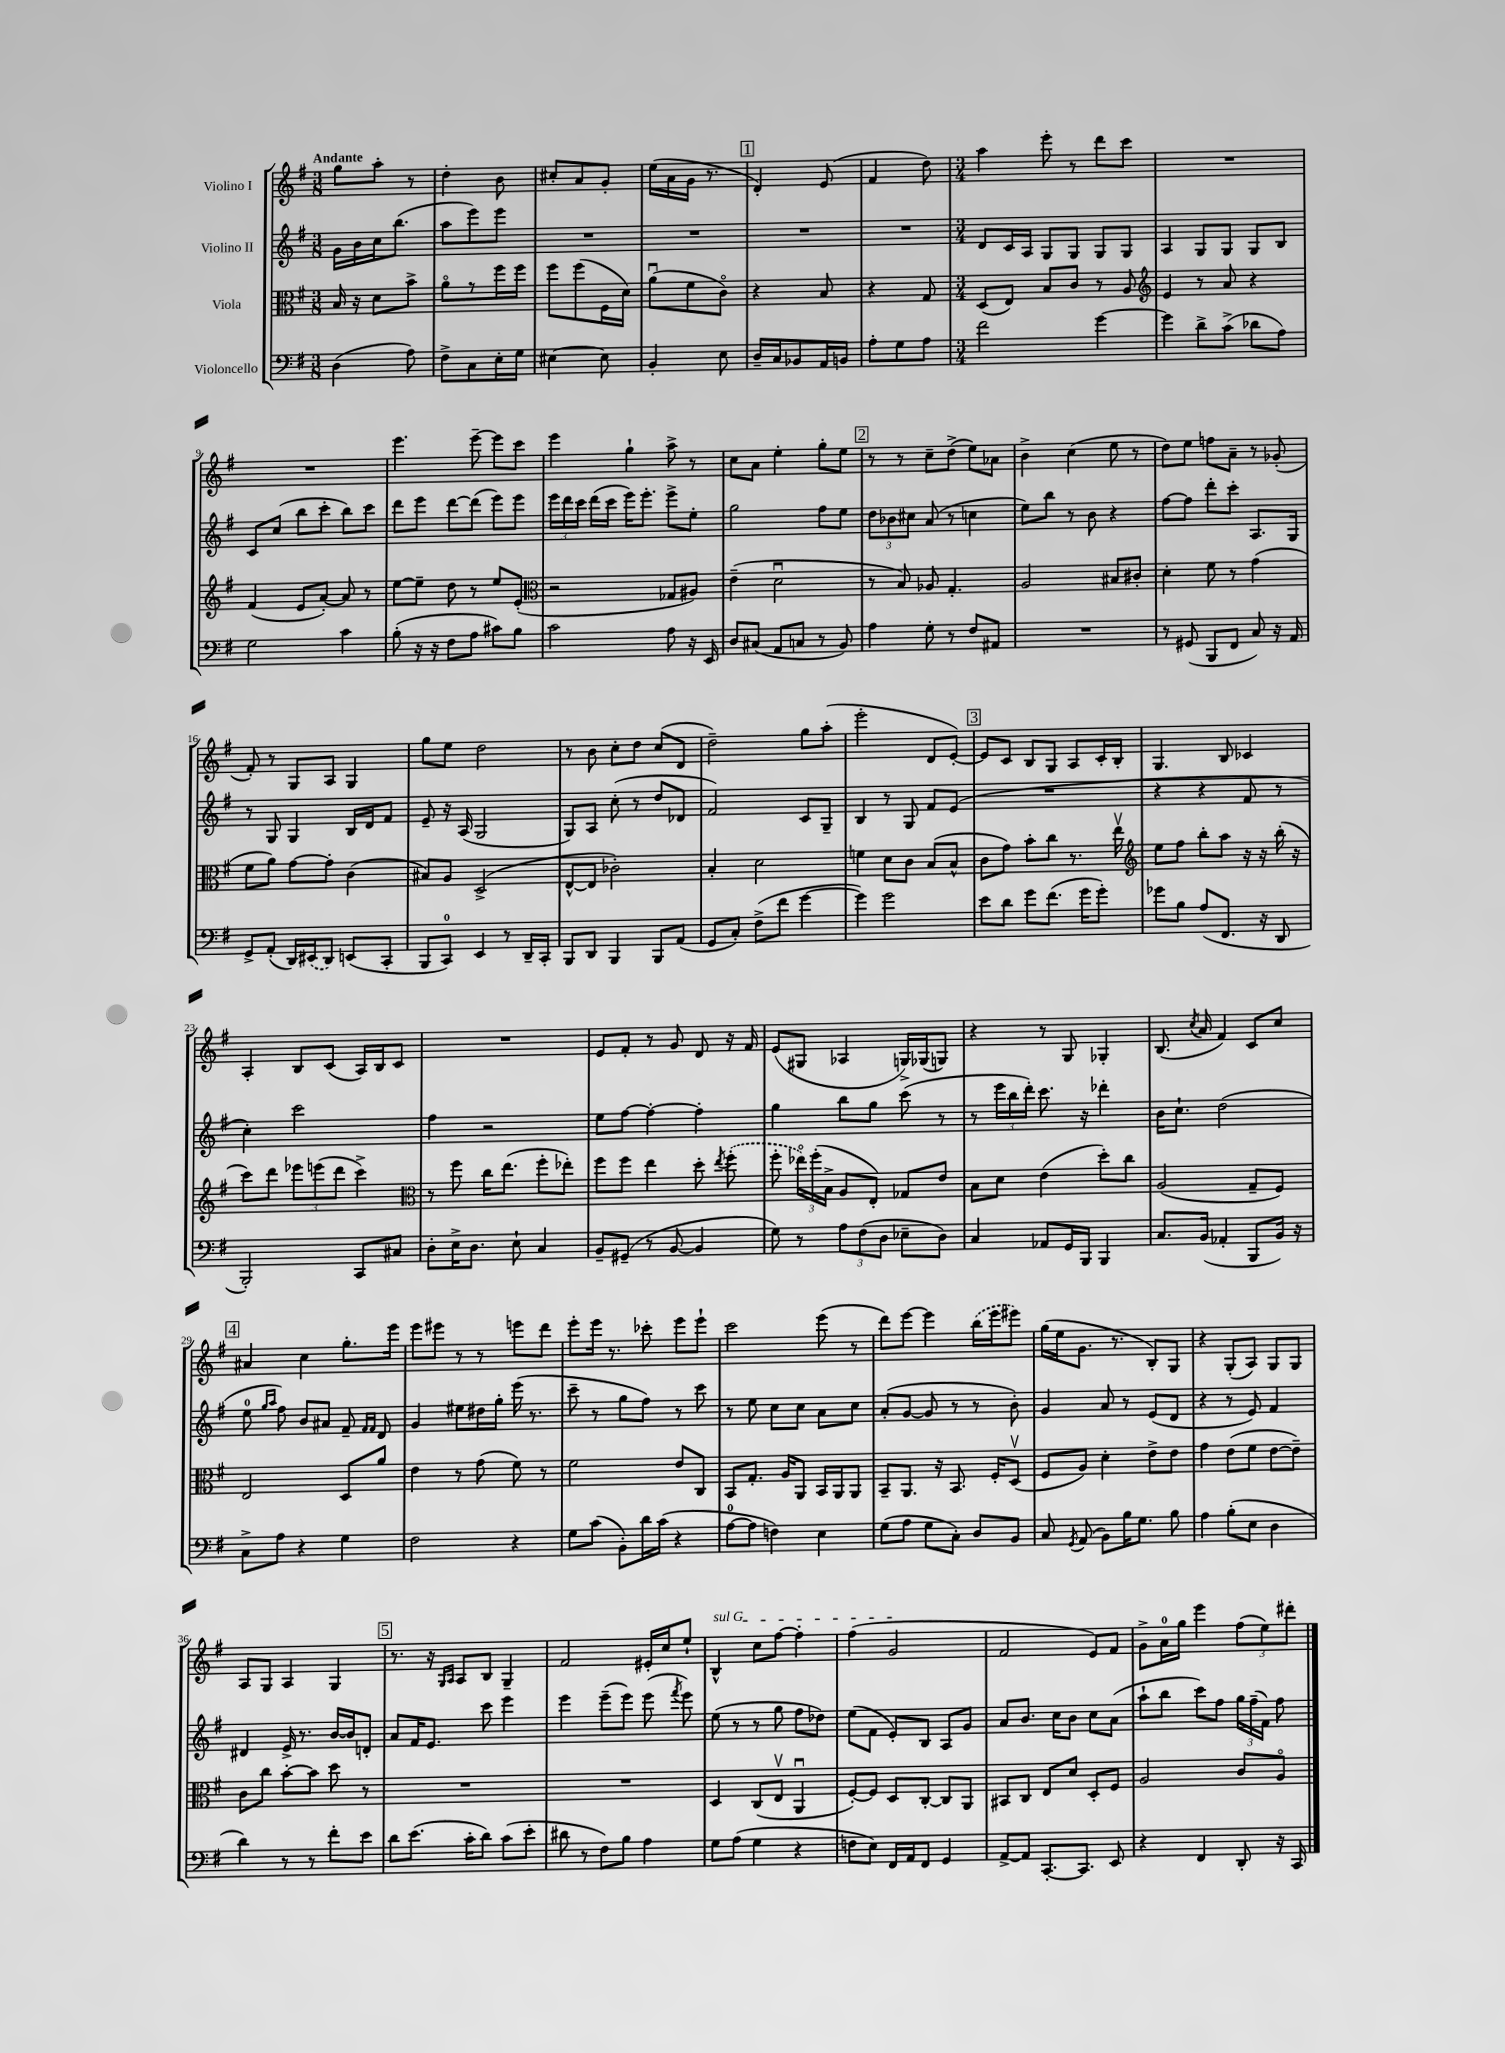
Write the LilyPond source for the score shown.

<<
\new StaffGroup <<
\new Staff = "s0" \with { instrumentName = "Violino I" } {
    \clef treble \key g \major \numericTimeSignature \time 3/8 \tempo "Andante"
    \autoBeamOff g''8[ a''8]-. r8 |
    d''4-. b'8 |
    cis''8[-. a'8 g'8]-. |
    e''16[( a'16 g'16] r8. |
    \mark \markup { \box "1" } d'4-.) e'8( |
    fis'4 d''8) |
    \numericTimeSignature \time 3/4 a''4 e'''8-. r8 d'''8[ c'''8] |
    R2. |
    R2. |
    e'''4. e'''8~-- e'''8[ c'''8] |
    e'''4 g''4-! a''8-> r8 |
    c''8[ a'8] e''4-. g''8[-. e''8] |
    \mark \markup { \box "2" } r8 r8 c''8[-- d''8]->( e''8[) aes'8] |
    b'4-> c''4( e''8 r8 |
    d''8[) e''8] f''8[ a'8]-- r8 ges'8-.( |
    fis'8-.) r8 g8[ a8] g4 |
    g''8[ e''8] d''2 |
    r8 b'8 c''8[-. d''8] c''8[( d'8] |
    d''2--) g''8[ a''8]-.( |
    e'''2-. d'8[ e'8]~-.) |
    \mark \markup { \box "3" } e'8[ c'8] b8[ g8] a8[ c'16-. b16]-. |
    g4. b8 ces'4 |
    a4-. b8[ c'8]( a16[) b16 c'8] |
    R2. |
    e'8[ fis'8]-. r8 g'8 d'8 r16 fis'16 |
    e'8[( gis8] aes4 g16[->) ges16( g8]) |
    r4 r8 g8 ges4-. |
    b8.( \acciaccatura { c''8 } a'16 fis'4) c'8[ c''8] |
    \mark \markup { \box "4" } ais'4 c''4 g''8.[-. e'''16] |
    e'''8[ eis'''8] r8 r8 e'''8[ d'''8] |
    e'''8[-. e'''16] r8. ces'''8-. e'''8[ e'''8]-! |
    c'''2 e'''8( r8 |
    d'''8[) e'''8]~ e'''4 \once \slurDashed b''16[( e'''16 eis'''8]) |
    g''16[( e''16 g'8.] r8. b8[-.) g8] |
    r4 g8[-.( a8]) g8[ g8] |
    a8[ g8] a4 g4 |
    \mark \markup { \box "5" } r8. r16 \grace { g16[ a16] } a8[ b8] g4-- |
    fis'2 eis'16[-. c''16 e''8]-! |
    \once \override TextSpanner.bound-details.left.text = \markup { \italic "sul G" } b4-^\startTextSpan c''8[ fis''8]~ fis''4-. |
    fis''4( g'2\stopTextSpan |
    fis'2 e'8[) fis'8] |
    g'8[-> a'16-0 g''16] e'''4 \tuplet 3/2 { fis''8[( e''8) dis'''8]-. } \bar "|." |
}
\new Staff = "s1" \with { instrumentName = "Violino II" } {
    \clef treble \key g \major \numericTimeSignature \time 3/8
    \autoBeamOff g'16[ b'16 c''16 b''8.]( |
    a''8[ e'''8) e'''8] |
    R4. |
    R4. |
    \mark \markup { \box "1" } R4. |
    R4. |
    \numericTimeSignature \time 3/4 d'8[ c'16 a16] g8[ g8] g8[ g8] |
    a4 g8[ g8] g8[ b8] |
    c'8[ c''8]( b''8[ c'''8]-. b''8[) c'''8] |
    d'''8[ e'''8] d'''8[~ d'''8]( e'''8[) e'''8] |
    \tuplet 3/2 { e'''16[ d'''16 c'''16] } d'''16[( c'''16] e'''16[) e'''8.]-. e'''8[-> e''8]-. |
    g''2 fis''8[ e''8] |
    \mark \markup { \box "2" } \tuplet 3/2 { d''8[ bes'8 cis''8] } a'8( r8 c''4 |
    e''8[) b''8] r8 b'8 r4 |
    fis''8[~ fis''8] d'''8[-. c'''8]-. a8.[ g16] |
    r8 g8 g4 b16[ d'16 fis'8] |
    e'8-- r16 a16( g2 |
    g8[) a8] c''8-.( r8 d''8[ des'8] |
    fis'2) c'8[ g8]-- |
    b4 r8 g8 fis'8[ e'8]( |
    \mark \markup { \box "3" } R2. |
    r4 r4 fis'8 r8 |
    c''4-.) c'''2 |
    fis''4 r2 |
    e''8[ fis''8]~ fis''4~-. fis''4-. |
    g''4 b''8[ g''8] c'''8( r8 |
    r8 \tuplet 3/2 { e'''16[ b''16 d'''16]-.) } c'''8. r16 des'''4-. |
    b'16[ c''8.]-! d''2( |
    \mark \markup { \box "4" } e''8-0 \grace { g''16[ a''16] } fis''8) b'8[ ais'8] fis'8-- \grace { fis'16[ fis'16] } d'8 |
    g'4 eis''8[ dis''16 g''16]-. e'''16( r8. |
    c'''8-- r8 g''8[ fis''8]) r8 c'''8 |
    r8 e''8 c''8[ c''8] a'8[ c''8] |
    a'8[-.( g'8]~ g'8 r8 r8 b'8-.) |
    g'4 a'8 r8 e'8[( d'8] |
    r4 r8 e'8) fis'4 |
    dis'4 e'16-> r8. b'16[~ b'16 d'8]-. |
    \mark \markup { \box "5" } a'8[ fis'16 e'8.] c'''8 e'''4 |
    e'''4 e'''8[--( e'''8]) e'''8( \acciaccatura { fis'''8 } e'''8) |
    e''8( r8 r8 g''8 fis''8[ des''8]) |
    e''8[( fis'8] e'8[-.) b8] a8[ g'8] |
    a'8[ b'8.] c''16[ b'8] c''8[ a'8]( |
    a''8[-! b''8] c'''8[) fis''8] \tuplet 3/2 { g''16[ fis''16--( fis'16]) } fis''8 \bar "|." |
}
\new Staff = "s2" \with { instrumentName = "Viola" } {
    \clef alto \key g \major \numericTimeSignature \time 3/8
    \autoBeamOff b16 r16 d'8[ b'8]-> |
    a'8[\flageolet r8 fis''16 fis''16] |
    fis''8[ fis''8( fis16 d'16]) |
    a'8[\downbow( fis'8 c'8]\flageolet) |
    \mark \markup { \box "1" } r4 b8 |
    r4 g8 |
    \numericTimeSignature \time 3/4 d8[( e8]) b8[ c'8] r8 a8 |
    \clef treble e'4 r8 a'8 r4 |
    fis'4( e'8[ a'8]~-.) a'8 r8 |
    e''8[~ e''8]-- d''8 r8 e''8[ e'8]-.( |
    \clef alto r2 ges8[ ais8]) |
    e'4--( d'2\downbow |
    \mark \markup { \box "2" } r8 b8) aes8 g4.-. |
    a2 bis8[ cis'8]-. |
    d'4-. fis'8 r8 g'4( |
    fis'8[ a'8]) g'8[~ g'8]-. c'4( |
    bis8[) a8] d2->( |
    e8[~-^ e8] ces'2-.) |
    b4-. d'2 |
    f'4 d'8[ c'8] b8[( b8]-^ |
    \mark \markup { \box "3" } c'8[ g'8]) b'8[-. c''8] r8. e''16\upbow |
    \clef treble e''8[ fis''8] b''8[-. a''8] r16 r16 b''16-.( r16 |
    c'''8[) d'''8] \tuplet 3/2 { ees'''8[ e'''8( d'''8] } c'''4->) |
    \clef alto r8 fis''8 c''16[ e''8.]( fis''8[-. ees''8]-.) |
    fis''8[ fis''8] e''4 d''8-. \acciaccatura { e''8 } \once \slurDashed fis''8-.( |
    fis''8-. \tuplet 3/2 { ees''16[\flageolet) fis''16-.( b16]-> } a8[ e8]-.) ges8[ e'8] |
    b8[ d'8] e'4( d''8[-.) c''8] |
    a2( g8[-- fis8]) |
    \mark \markup { \box "4" } e2 d8[ a'8] |
    e'4 r8 g'8( fis'8) r8 |
    fis'2 e'8[ c8] |
    b,8[ g8.]-. a16[ a,8] b,16[ a,16 a,8] |
    b,8[-- a,8.] r16 b,8. fis16[-. d8]\upbow( |
    fis8[ a8]) d'4-. e'8[-> e'8] |
    g'4 e'8[( fis'8] e'8[~ e'8]--) |
    c'8[ c''8] b'8[~-. b'8] d''8 r8 |
    \mark \markup { \box "5" } R2. |
    R2. |
    d4 c8[( e8]\upbow a,4\downbow |
    fis8[~-.) fis8] d8[ c8]~-. c8[ a,8] |
    bis,8[ c8] e8[ d'8] d8[-. fis8] |
    a2 c'8[ a8]\flageolet \bar "|." |
}
\new Staff = "s3" \with { instrumentName = "Violoncello" } {
    \clef bass \key g \major \numericTimeSignature \time 3/8
    \autoBeamOff d4( a8) |
    fis8[-> c8 e16-. g16] |
    eis4~ eis8 |
    b,4-. e8 |
    \mark \markup { \box "1" } d16[-- c16 bes,8 a,16 b,16] |
    a8[-. g8 a8] |
    \numericTimeSignature \time 3/4 fis'2 g'4~ |
    g'4 d'8[-> c'8]->( des'8[ a8]) |
    g2 c'4 |
    b8-.( r16 r16 fis8[ a8] cis'8[) b8] |
    c'2 a8 r16 e,16 |
    d8[ cis8]( a,8[ c8] r8 b,8) |
    \mark \markup { \box "2" } a4 g8-. r8 fis8[ ais,8] |
    R2. |
    r8 gis,8( b,,8[ fis,8] c8) r16 a,16 |
    g,8[-> a,8]-.( d,16[) \once \slurDashed eis,16( d,8]) e,8[( c,8]-. |
    b,,8[ c,8]-0) e,4 r8 d,16[-- c,16]-. |
    b,,8[ d,8] b,,4 b,,8[ a,8]( |
    g,8[ c8]-.) fis8[->( fis'8] g'4~ |
    g'4) g'2 |
    \mark \markup { \box "3" } e'8[ d'8] g'8[ fis'8.]( g'16[ g'8]-.) |
    ges'8[ b8] a8[( fis,8.] r16 d,8 |
    b,,2-.) c,8[ cis8] |
    d8[-. e16-> d8.] e8-! c4 |
    b,8[-- gis,8]--( r8 b,8~ b,4 |
    g8) r8 \tuplet 3/2 { a8[ fis8( d8] } ees8[-- d8]) |
    c4 aes,8[ g,16 b,,16] b,,4 |
    c8.[ b,16]( aes,4-. b,,8[ b,16]) r16 |
    \mark \markup { \box "4" } c8[-> a8] r4 g4 |
    fis2 r4 |
    g8[ c'8]( b,8[-.) d'16 c'16]( r4 |
    a8[-0~ a8] f4) e4 |
    g8[( a8] g8[ c8]-.) d8[ b,8] |
    c8 \acciaccatura { g,8 } a,8( b,8[) b16 g8.] b8 |
    a4 b8[-.( e8] d4 |
    d'4) r8 r8 fis'8[-. e'8] |
    \mark \markup { \box "5" } d'8[ e'8.]( c'16[-. d'8]) c'8[( e'8]-. |
    dis'8 r8 fis8[) b8] a4 |
    g8[ a8]( g4 r4 |
    f8[ e8]) fis,16[ a,16 fis,8] g,4 |
    a,8[~-> a,8] c,8.[~-. c,8.] e,8 |
    r4 fis,4 d,8-. r16 c,16 \bar "|." |
}
>>
>>
